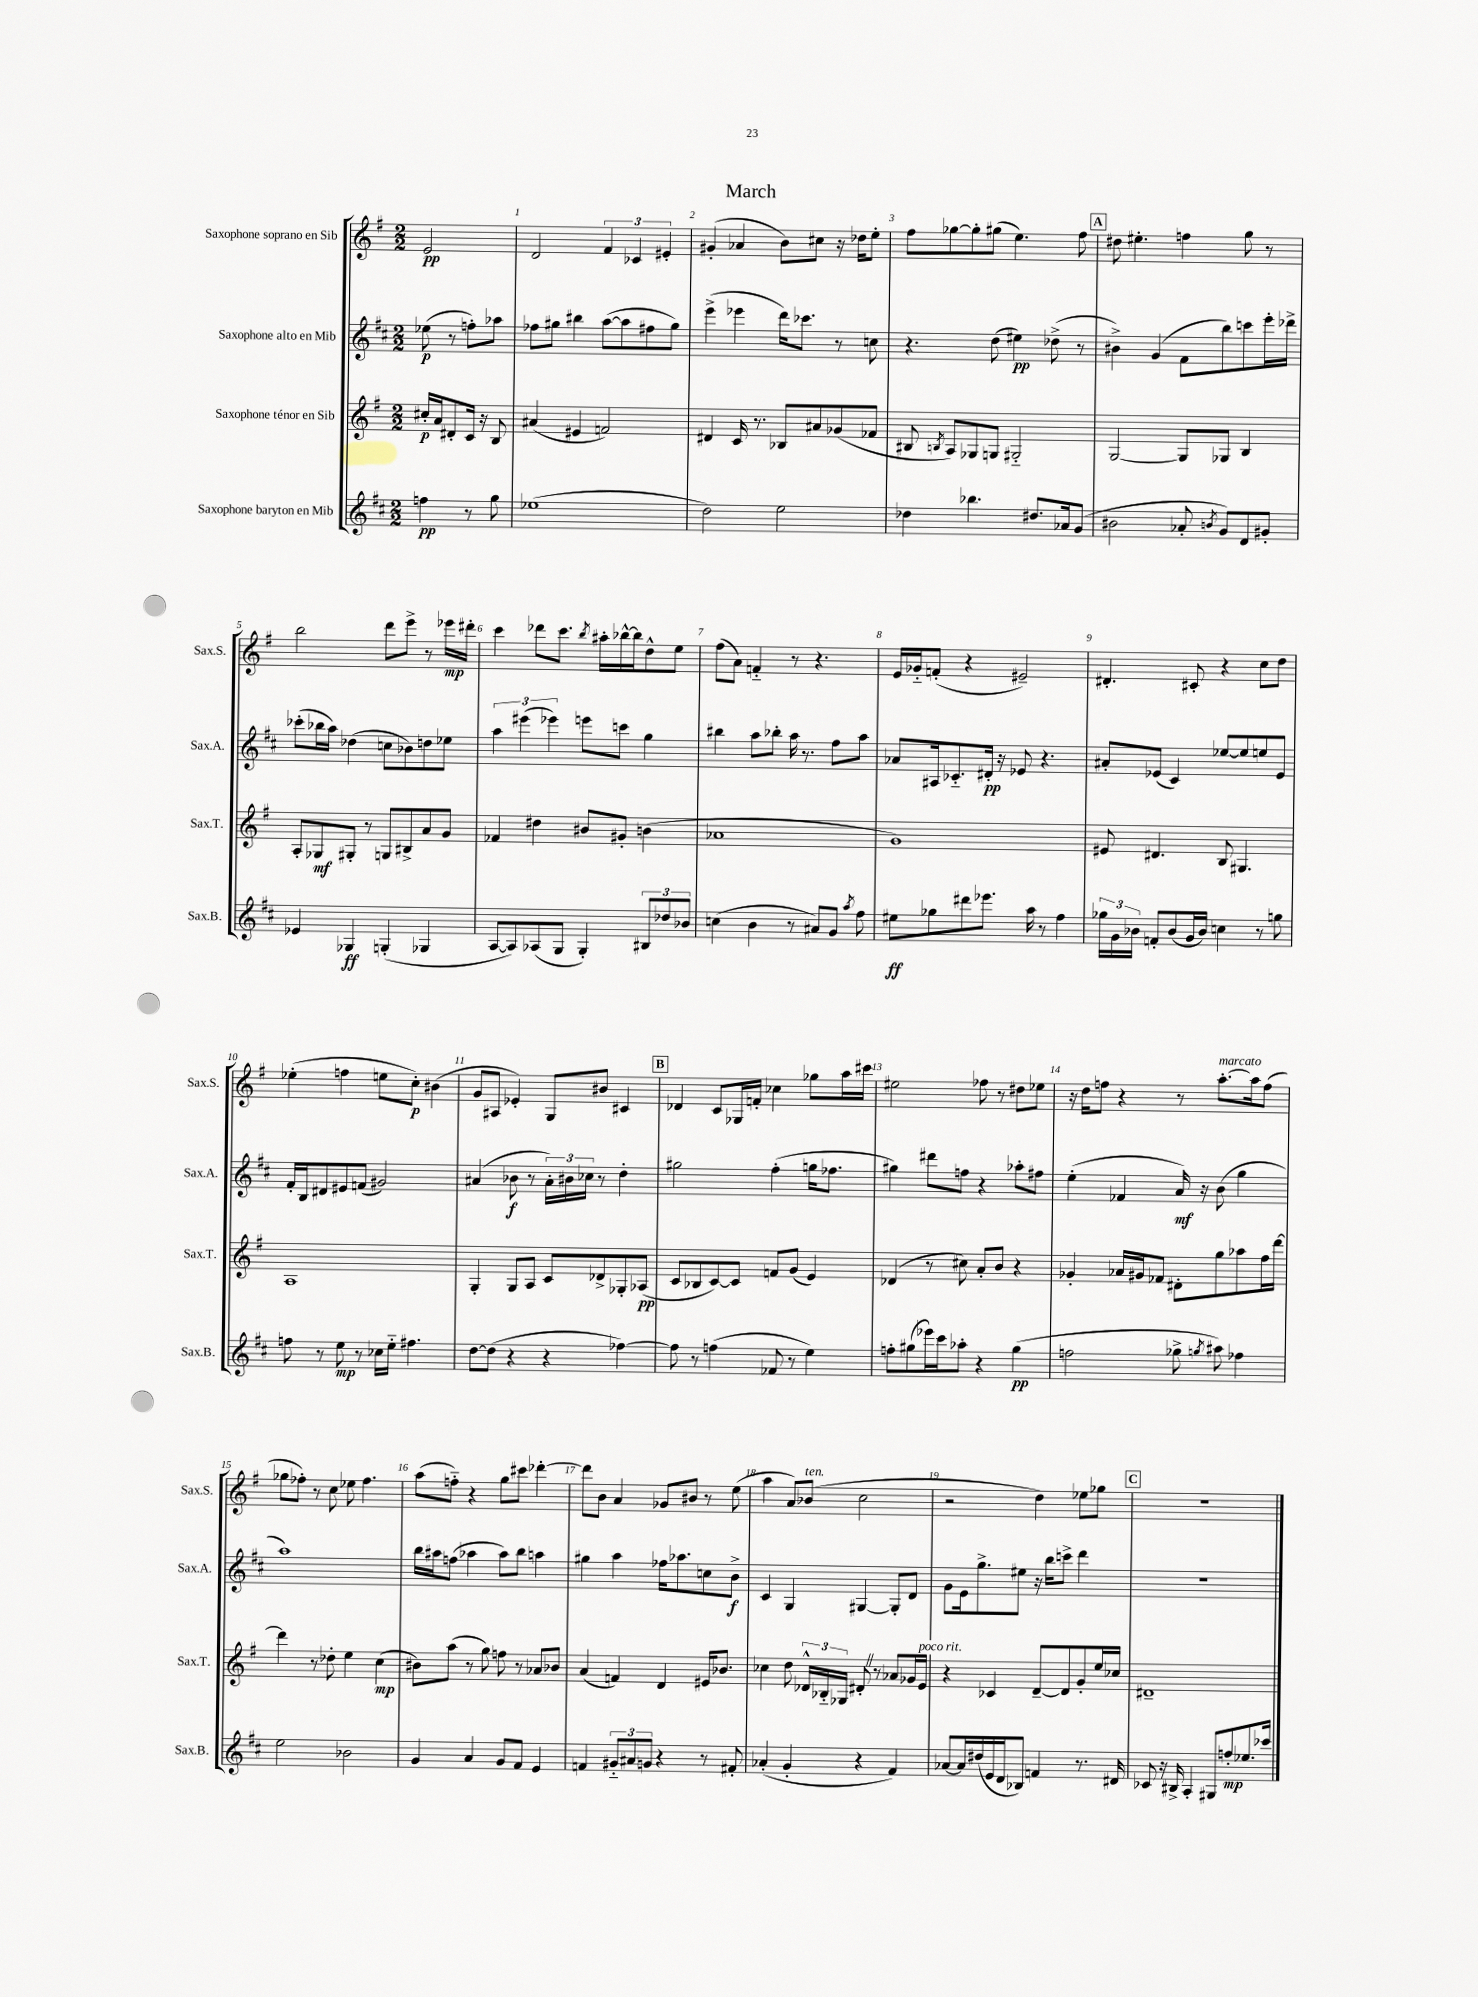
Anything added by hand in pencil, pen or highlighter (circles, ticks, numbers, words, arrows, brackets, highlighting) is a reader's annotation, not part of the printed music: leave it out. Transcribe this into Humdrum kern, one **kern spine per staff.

**kern	**kern	**kern	**kern
*staff4	*staff3	*staff2	*staff1
*clefG2	*clefG2	*clefG2	*clefG2
*k[f#c#]	*k[f#]	*k[f#c#]	*k[f#]
*M2/2	*M2/2	*M2/2	*M2/2
4ff	16cc#'	(8ee-	2e
.	16a	.	.
.	8d#'	8r	.
8r	16c	8ff')	.
.	16r	.	.
8gg	8B	8aa-	.
=	=	=	=
(1ee-	(4a#	8ff-	2d
.	.	8gg#	.
.	4e#	4bb#	.
.	2f)	([8aa	6f#
.	.	8aa]	.
.	.	.	6c-
.	.	8ff#	.
.	.	.	6e#'
.	.	8gg#)	.
=	=	=	=
2dd)	4d#	(4eee^	(4g#'
.	16c	4eee-	4a-
.	8.r	.	.
2ee	8B-	16ddd)	8b)
.	.	8.ccc-	.
.	8a#	.	8cc#
.	(8g-	8r	16r
.	.	.	16dd-
.	8f-	8cc	8ee'
=	=	=	=
4dd-	8B#	4.r	8ff#
.	8qB	.	.
.	8A)	.	[8gg-
4.bb-	8G-	.	8gg-']
.	8G	(8dd	(8gg#
.	2G#'~	4ee#)	4.ee)
8.dd#	.	.	.
.	.	(8dd-^	.
16a-	.	.	.
(8g	.	8r	8ff#
=	=	=	=
2b#	[2G	4b#^)	8dd#
.	.	.	4.ee#'
.	.	(4g	.
8a-'	8G]	8f#	4ff
8qb	.	.	.
8g)	8G-	8bb)	.
8d	4B	8ccc	8gg
8g#'	.	16eee'	8r
.	.	16ddd-^	.
=	=	=	=
4e-	8A'	(8ccc-'	2bb
.	8G-	16bb-	.
.	.	16aa)	.
4G-	8G#'	(4dd-	.
.	8r	.	.
(4G'	8G	8cc	8ddd
.	8B#^	8b-)	8eee^
4G-	8a	8dd	8r
.	8g	8ee-	16eee-
.	.	.	16ddd#'
=	=	=	=
[8A	4f-	6aa	4ccc
8A])	.	.	.
.	.	(6eee#	.
(8A-	4dd#	.	8ddd-
.	.	6eee-)	.
8G	.	.	8.ccc
4G')	8b#	8eee	.
.	.	.	8qbb
.	.	.	16aa#'
.	8g#'	8ccc	[16bb-^^
.	.	.	16bb-]
12B#	(4b	4gg	8dd^^
12dd-	.	.	.
.	.	.	8ee
12b-	.	.	.
=	=	=	=
(4cc	1a-	4bb#	(8ff#
.	.	.	8a)
4b	.	8aa	4f'~
.	.	8bb-'	.
8r	.	16aa	8r
.	.	8.r	.
8a#)	.	.	4.r
8g	.	8ff#	.
8qaa	.	.	.
8ff#	.	8aa	.
=	=	=	=
8ee#	1g)	8a-	16e
.	.	.	16g-'~
8gg-	.	16A#	(8f'
.	.	8.c-'~	.
8ddd#	.	.	4r
8.eee-	.	16d#'	.
.	.	16r	.
.	.	8e-	2e#~)
16aa	.	.	.
8r	.	4.r	.
4ff#	.	.	.
=	=	=	=
24gg-	8e#	8a#'	4.d#'
24g	.	.	.
24b-	.	.	.
8f'	4.d#	(8e-	.
(8b-	.	4c#)	.
16g	.	.	8c#'
16b-)	.	.	.
4cc	8B	[8ee-	4r
.	4.G#	8ee-]	.
8r	.	8ee	8cc
8gg	.	8e-	8dd
=	=	=	=
8ff	1A	16f#'	(4ee-'
.	.	16B	.
8r	.	8d#	.
8ee	.	8e#	4ff
8r	.	(8f	.
16cc-	.	2g#)	8ee
16ee'~	.	.	.
4.ff#	.	.	8cc')
.	.	.	(4b#
=	=	=	=
[8dd	4G'	(4a#	8g
(8dd]	.	.	8A#
4r	8G	8b-	4e-')
.	8A	8r	.
4r	8c	24a#')	8G
.	.	24b#	.
.	.	24cc-	.
.	8d-^	8r	8b#
[4ff-)	8G-'	4dd'	4c#
.	(8A-	.	.
=	=	=	=
8ff-]	8c	2gg#	4d-
8r	8B-	.	.
(4ff	[8c)	.	8c
.	8c]	.	16G-
.	.	.	16f'
8f-	8f	(4ff#'	4cc-
8r	(8g	.	.
4ee)	4e)	16gg	8gg-
.	.	8.ff-	.
.	.	.	16aa
.	.	.	16ccc#
=	=	=	=
8ff'	(4d-	4gg#)	2ee#
(8gg#	.	.	.
16eee-)	8r	8ddd#	.
16ccc#	.	.	.
8aa-'	8cc#)	8ff	.
4r	8a'	4r	8ff-
.	8b	.	8r
(4gg#	4r	8aa-'	8dd#
.	.	8ff#	8ee-
=	=	=	=
2ff	4g-'	(4ee'	16r
.	.	.	16dd
.	.	.	8ff
.	16a-	4f-	4r
.	16g#	.	.
.	8f-	.	.
8gg-^	8d#'	16a)	8r
.	.	16r	.
8qgg	.	.	.
8aa#)	8gg	(8b	[8.aa'
4ff-	8aa-	4gg	.
.	.	.	16aa]
.	16ff#	.	(8ff
.	[16ddd	.	.
=	=	=	=
2ee	4ddd]	1aa)	8gg-
.	.	.	8ff-')
.	8r	.	8r
.	8dd-'	.	8cc
2b-	4ee	.	8ee-
.	.	.	4.ff-
.	(4cc	.	.
=	=	=	=
4g	8b#)	16bb	(8aa
.	.	16aa#	.
.	(8aa	(8ff	8ff'~)
4a	8r	4aa-	4r
.	8gg)	.	.
8g	8ff	8aa-)	8gg
8f#	8r	8bb	8ccc#
4e	8a-	4aa	[4ddd-'
.	8b-	.	.
=	=	=	=
4f	(4a	4gg#	8ddd-]
.	.	.	8b
12g#'~	4f)	4aa	4a
12a#	.	.	.
12g	.	.	.
4r	4d	16ff-	8g-
.	.	8.aa-	.
.	.	.	8b#
8r	16e#	8cc	8r
.	8.b-	.	.
8f#'	.	8b^	(8ee
=	=	=	=
(4a-'	4cc-	4c#	4aa
4g'	8dd	4G	8a)
.	24d-^^	.	(8b-
.	24B-'~	.	.
.	24G-	.	.
4r	8d#'	[4G#	2cc
.	8r	.	.
4f#)	8a-	8G#']	.
.	16g-	8d	.
.	16e	.	.
=	=	=	=
[8a-	4r	8g	2r
16a-]	.	16e	.
(16dd#	.	8.gg^	.
16e	4c-	.	.
16d	.	.	.
8B-)	.	8ee#	.
4f	[8d~	16r	4dd)
.	.	16bb	.
.	8d]	8ccc^	.
8.r	8g'	4ddd	8ee-
.	16ee	.	8gg-
16d#	16cc-	.	.
=	=	=	=
8c-	1d#~	1r	1r
16r	.	.	.
16B#^	.	.	.
4A'	.	.	.
8G#	.	.	.
8ff'	.	.	.
8.ee-	.	.	.
16ccc-	.	.	.
==	==	==	==
*-	*-	*-	*-
